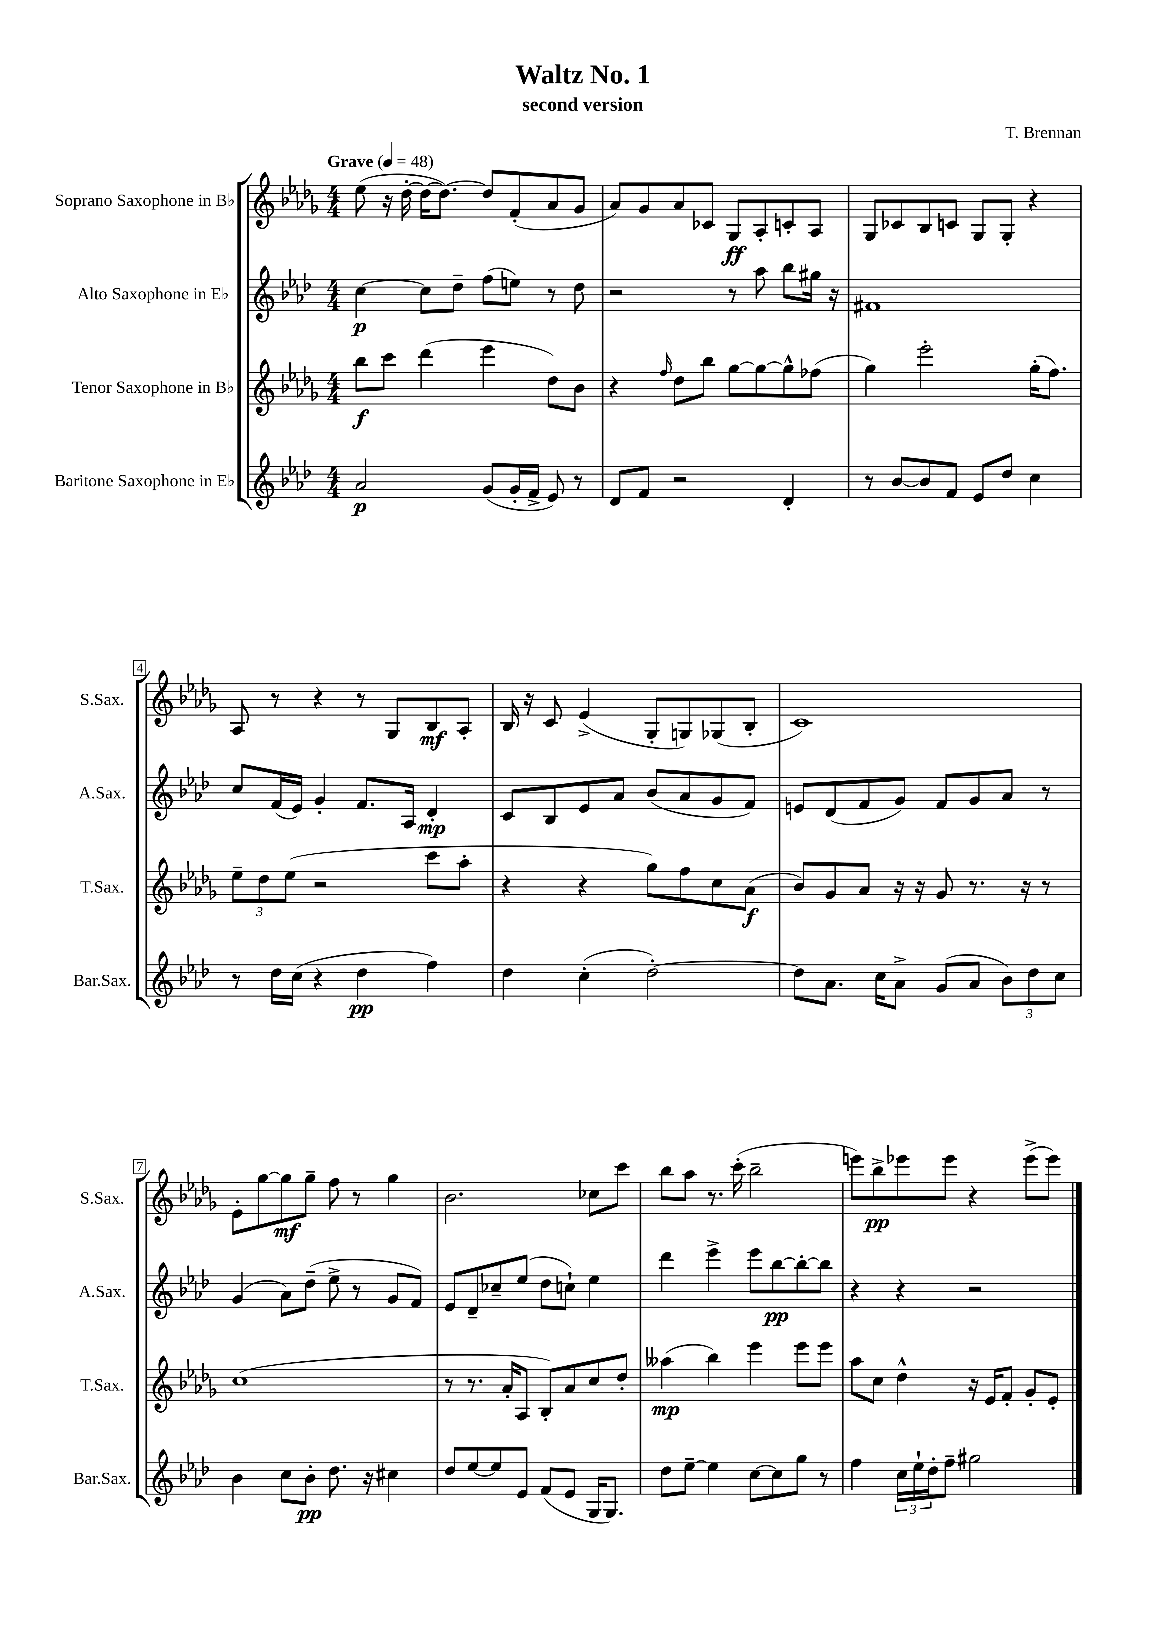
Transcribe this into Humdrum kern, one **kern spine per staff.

**kern	**kern	**kern	**kern
*staff4	*staff3	*staff2	*staff1
*clefG2	*clefG2	*clefG2	*clefG2
*k[b-e-a-d-]	*k[b-e-a-d-g-]	*k[b-e-a-d-]	*k[b-e-a-d-g-]
*M4/4	*M4/4	*M4/4	*M4/4
*MM48	*MM48	*MM48	*MM48
2a-	8bb-	[4cc	(8ee-
.	8ccc	.	16r
.	.	.	[16dd-'
.	(4ddd-	8cc]	16dd-_
.	.	.	8.dd-_)
.	.	8dd-~	.
(8g	4eee-	(8ff	8dd-]
16g'	.	8ee)	(8f'
16f^	.	.	.
8e-)	8dd-)	8r	8a-
8r	8b-	8dd-	8g-
=	=	=	=
8d-	4r	2r	8a-)
8f	.	.	8g-
.	16qqff	.	.
2r	8dd-	.	8a-
.	8bb-	.	8c-
.	[8gg-	8r	8G-
.	8gg-_	8aa-	8A-'
4d-'	8gg-^^]	8bb-	8c'
.	(8ff-	16gg#	8A-
.	.	16r	.
=	=	=	=
8r	4gg-)	1f#	8G-
[8b-	.	.	8c-
8b-]	2eee-'	.	8B-
8f	.	.	8c
8e-	.	.	8G-
8dd-	.	.	8G-'
4cc	(16gg-'	.	4r
.	8.ff)	.	.
=	=	=	=
8r	12ee-~	8cc	8A-
.	12dd-	.	.
16dd-	.	(16f	8r
.	(12ee-	.	.
(16cc	.	16e-)	.
4r	2r	4g'	4r
4dd-	.	8.f	8r
.	.	.	8G-
.	.	16A-	.
4ff)	8ccc	4d-'	8B-
.	8aa-'	.	8A-'
=	=	=	=
4dd-	4r	8c	16B-
.	.	.	16r
.	.	8B-	8c
(4cc'	4r	8e-	(4e-^
.	.	8a-	.
[2dd-')	8gg-)	(8b-	8G-'
.	8ff	8a-	8G)
.	8cc	8g	(8G-
.	(8a-	8f)	8B-'
=	=	=	=
8dd-]	8b-)	8e	1c)
8.a-	8g-	(8d-	.
.	8a-	8f	.
16cc	.	.	.
8a-^	16r	8g)	.
.	16r	.	.
(8g	8g-	8f	.
8a-	8.r	8g	.
12b-)	.	8a-	.
.	16r	.	.
12dd-	.	.	.
.	8r	8r	.
12cc	.	.	.
=	=	=	=
4b-	(1cc	(4g	8e-'
.	.	.	[8gg-
8cc	.	8a-)	8gg-]
8b-'	.	(8dd-~	8gg-~
8.dd-	.	8ee-^	8ff
.	.	8r	8r
16r	.	.	.
4cc#	.	8g	4gg-
.	.	8f)	.
=	=	=	=
8dd-	8r	8e-	2.b-
[8ee-	8.r	8d-~	.
8ee-]	.	8cc-~	.
.	16a-'	.	.
8e-	8A-	(8ee-	.
(8f	8B-')	8dd-	.
8e-	8a-	8cc`)	.
16G	8cc	4ee-	8cc-
8.G)	.	.	.
.	8dd-'	.	8ccc
=	=	=	=
8dd-	(4aa--	4ddd-	8bb-
[8ee-~	.	.	8aa-
4ee-]	4bb-)	4eee-^	8.r
.	.	.	(16ccc'
[8cc	4eee-	8eee-	2bb-~
8cc]	.	[8bb-	.
8gg	8eee-	8bb-'_	.
8r	8eee-	8bb-]	.
=	=	=	=
4ff	8aa-	4r	8eee)
.	8cc	.	8bb-^
24cc	4dd-^^	4r	8eee-
24ee-`	.	.	.
24dd-'	.	.	.
8ff~	.	.	8eee-
2gg#	16r	2r	4r
.	16e-	.	.
.	8f'	.	.
.	8g-'	.	(8eee-^
.	8e-'	.	8eee-)
==	==	==	==
*-	*-	*-	*-
